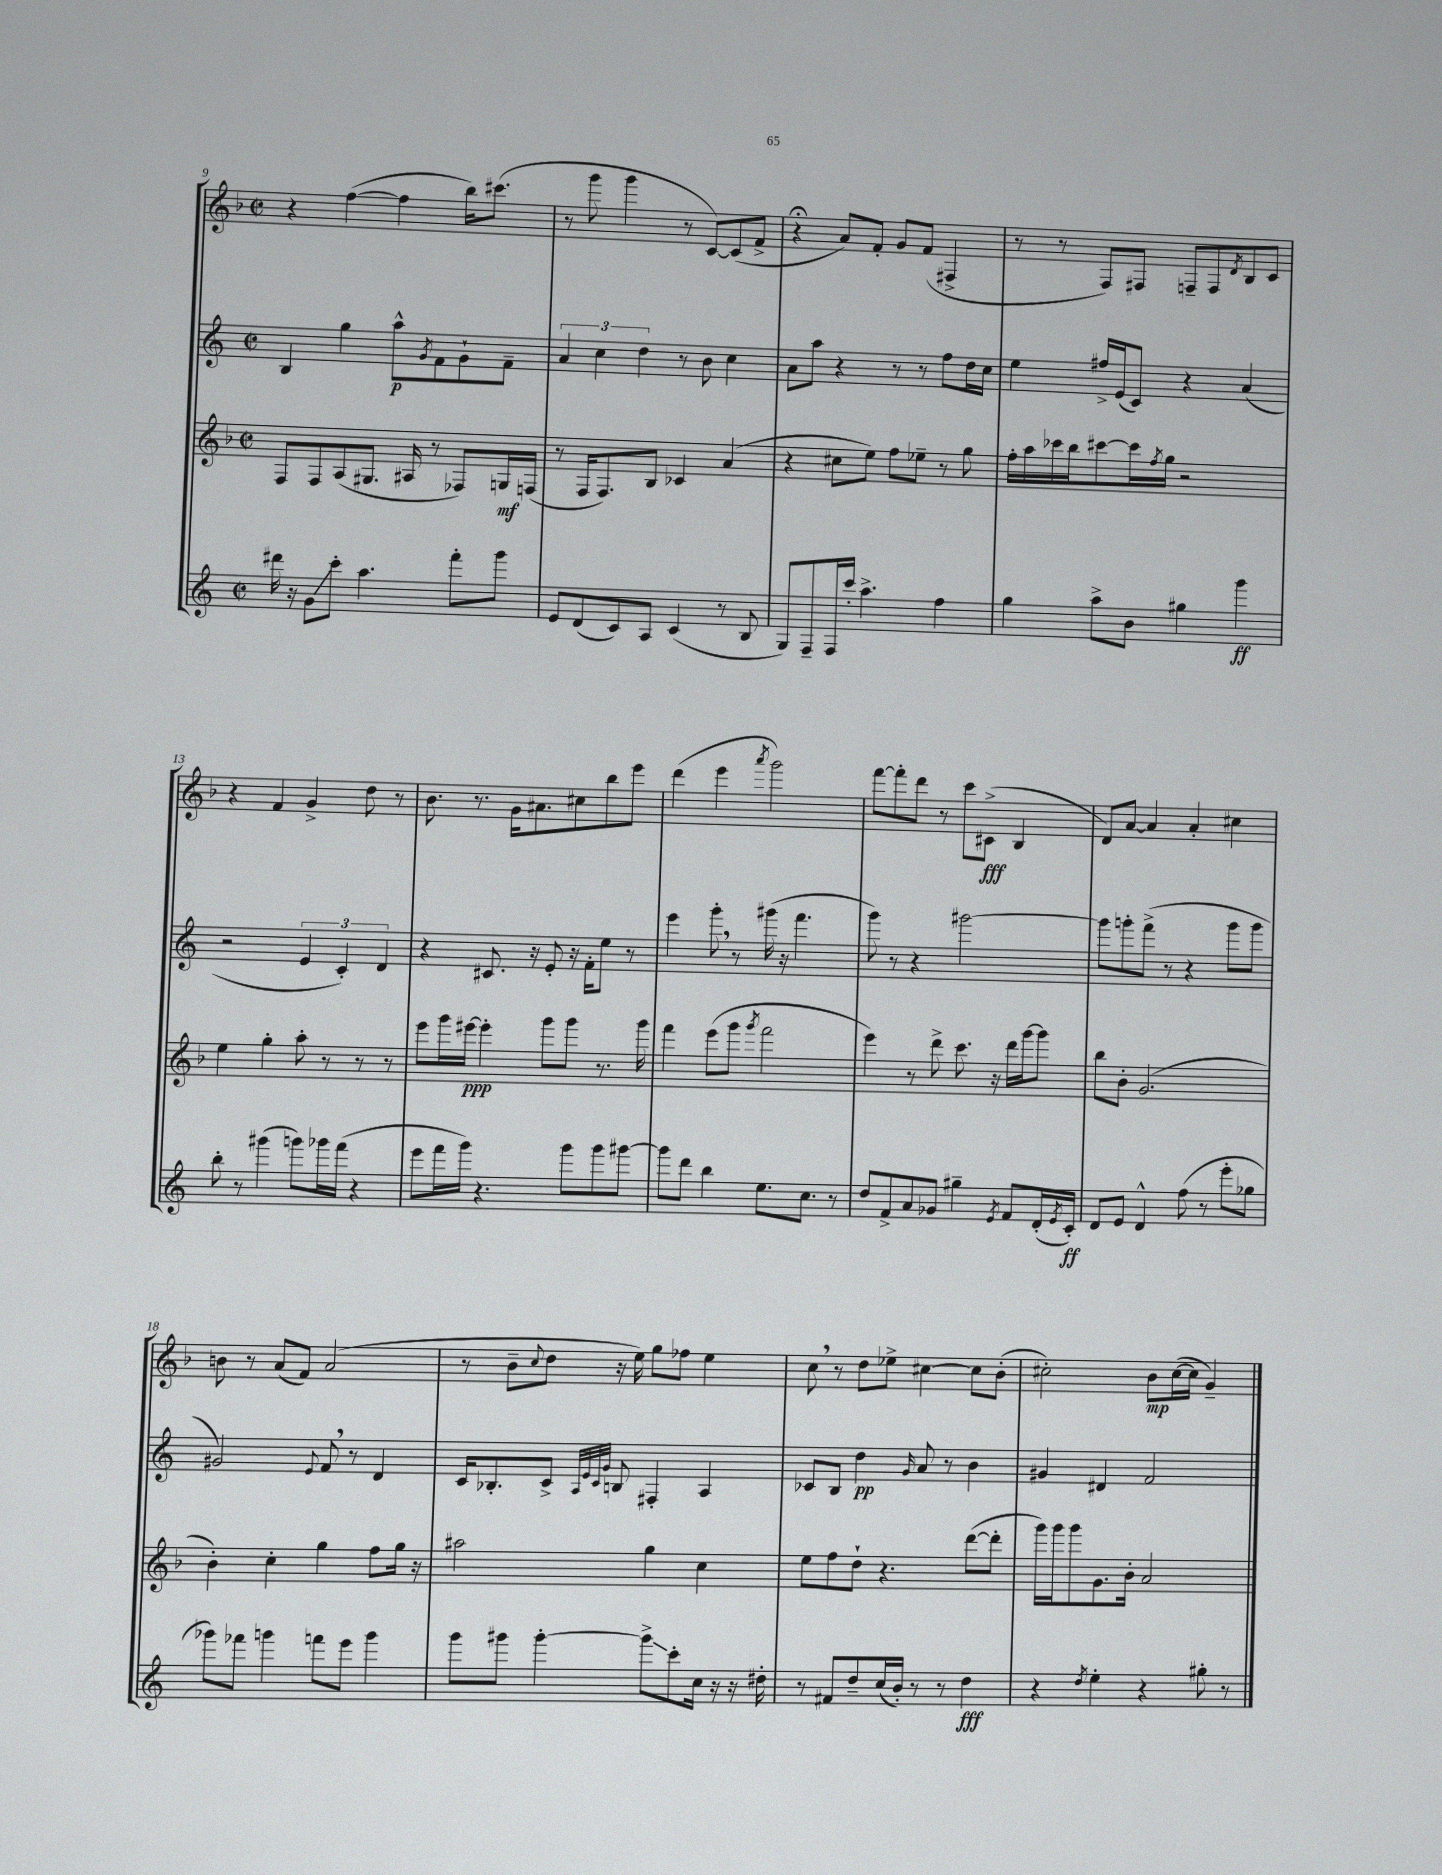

**kern	**kern	**kern	**kern
*staff4	*staff3	*staff2	*staff1
*clefG2	*clefG2	*clefG2	*clefG2
*k[]	*k[b-]	*k[]	*k[b-]
*M2/2	*M2/2	*M2/2	*M2/2
*met(c|)	*met(c|)	*met(c|)	*met(c|)
16ddd#\	8F/L	4B/	4r
16r	.	.	.
8g\L	8F/	.	.
8ccc'\J	(8A/	4gg\	([4ff\
4.aa\	8.G#/J	.	.
.	.	8aa^^\L	4ff\]
.	16A#/	.	.
.	.	8qg/	.
.	8r	8f\	.
8fff'\L	8F-/L)	8g`\	16bb-\LK)
.	.	.	(8.ccc#\J
8ggg\J	16G/L	8f~\J	.
.	(16F/JJ	.	.
=	=	=	=
8e/L	8r	6a/	8r
(8d/	16F/LK	.	8ggg\
.	.	6cc\	.
.	8.F/)	.	.
8c/)	.	.	4ggg\
.	.	6dd\	.
8A/J	8B-/J	.	.
(4c/	4c-/	8r	8r
.	.	8b\	[8c/L)
8r	(4a/	4cc\	(8c/]
8B/	.	.	8f^/J
=	=	=	=
8G/L)	4r	8a\L	4r;
8F~/	.	8aa\J	.
16F/L	8cc#\L	4r	8a/L)
16ccc'/JJ	.	.	.
4.aa^\	8ee\J)	.	8f'/J
.	8ff\L	8r	8g/L
.	8ee-~\J	8r	(8f/J
4ff\	8r	8ff\L	4F#^/
.	8gg\	16dd\L	.
.	.	16cc\JJ	.
=	=	=	=
4gg\	16ff'\LL	4ee\	8r
.	16aa\	.	.
.	16ccc-\	.	8r
.	16bb-\J	.	.
8aa^\L	[8ccc#\	16ff#^/LL	8F/L)
.	.	(16e/J	.
8b\J	16ccc#\]L	8c/J)	8F#/J
.	8qff/	.	.
.	16gg\JJ	.	.
4gg#\	2r	4r	8F~/L
.	.	.	8F/
.	.	.	8qd/
4ggg\	.	(4a/	8B-/
.	.	.	8c/J
=	=	=	=
8bb'\	4ee\	2r	4r
8r	.	.	.
(4ggg#\	4gg'\	.	4f/
8ggg\L)	8aa'\	6e/	4g^/
16ggg-\L	8r	.	.
.	.	6c'/)	.
(16fff\JJ	.	.	.
4r	8r	.	8dd\
.	.	6d/	.
.	8r	.	8r
=	=	=	=
8eee\L	8eee\L	4r	8.b-\
16fff\L	16ggg\L	.	.
16ggg\JJ)	[16eee#\JJ	.	8.r
4.r	4eee#'\]	8.c#/	.
.	.	.	16g\LK
.	.	16r	8.a#\
.	8ggg\L	8e'/	.
8ggg\L	8ggg\J	16r	8cc#\
.	.	16f'\LK	.
8ggg\	8.r	8ee\J	8bb-\
[8ggg#\J	.	8r	8eee\J
.	16ggg\	.	.
=	=	=	=
8ggg#\]L	4fff\	4eee\	(4ddd\
8ddd\J	.	.	.
4bb\	(8eee\L	8ggg'\	4eee\
.	8ggg\J	8r	.
.	8qggg/	.	8qaaa/
8.ee\L	2fff\	(16ggg#\	2ggg\)
.	.	16r	.
.	.	4.fff\	.
8.cc\J	.	.	.
8r	.	.	.
=	=	=	=
8dd/L	4eee\)	8ggg\)	[8fff\L
8f^/	.	8r	8fff'\]
8a/	8r	4r	8ddd\J
8g-/J	8ddd^\	.	8r
4gg#~\	8.ccc\	[2ggg#\	8ccc\L
.	.	.	(8c#^\J
.	16r	.	.
8qe/	.	.	.
8f/L	16ddd\LL	.	4B-/
.	[16ggg\J	.	.
(16d'/L	8ggg\]J	.	.
8qe/	.	.	.
16c'/JJ)	.	.	.
=	=	=	=
8d/L	8bb-\L	8ggg#\]L	8d/L)
8e/J	8b-'\J	8ggg'\	[8a/J
4d^^/	(2.g/	(8fff^\J	4a/]
.	.	8r	.
(8ff\	.	4r	4a'/
8r	.	.	.
8eee'\L	.	8ggg\L	4cc#\
8gg-\J	.	8ggg\J	.
=	=	=	=
8ggg-\L)	4b-'\)	2g#/)	8b\
8fff-\J	.	.	8r
4ggg\	4cc'\	.	(8a/L
.	.	.	8f/J)
.	.	8qqe/	.
8fff\L	4gg\	8f/	(2a/
8eee\J	.	8r	.
4ggg\	8ff\L	4d/	.
.	16gg\Jk	.	.
.	16r	.	.
=	=	=	=
8ggg\L	2aa#\	16c/LK	8r
.	.	8.B-'/	.
8ggg#\J	.	.	8b-~\L
.	.	.	8qqcc/
[4ggg#'\	.	8c^/J	8dd\J
.	.	32qqA/LLL	.
.	.	32qqe/	.
.	.	32qqc/	.
.	.	32qqg/JJJ	.
.	.	8B/	16r
.	.	.	16ee\)
8ggg#^\]L	4gg\	4F#'/	8gg\L
8ccc'\	.	.	8ff-\J
16cc\Jk	4cc\	4A/	4ee\
16r	.	.	.
16r	.	.	.
16dd#'\	.	.	.
=	=	=	=
8r	8ee\L	8c-/L	8cc\
8f#/L	8ff\	8B/J	8r
8dd~/	8dd`\J	4dd\	8dd\L
(16cc/L	4.r	.	8ee-^\J
16b'/JJ)	.	.	.
.	.	16qqg/	.
8r	.	8a/	[4cc#\
8r	.	8r	.
4dd\	([8ddd\L	4b\	8cc#\]L
.	8ddd'\]J	.	(8b-'\J
=	=	=	=
4r	16ggg\LL)	4g#/	2cc#'\)
.	16ggg\J	.	.
.	8ggg\	.	.
8qdd/	.	.	.
4ee'\	8.g\	4d#/	.
.	16b-'\Jk	.	.
4r	2a/	2f/	8b-\L
.	.	.	([16cc#\L
.	.	.	16cc#\]JJ
8gg#'\	.	.	4g~/)
8r	.	.	.
==	==	==	==
*-	*-	*-	*-
